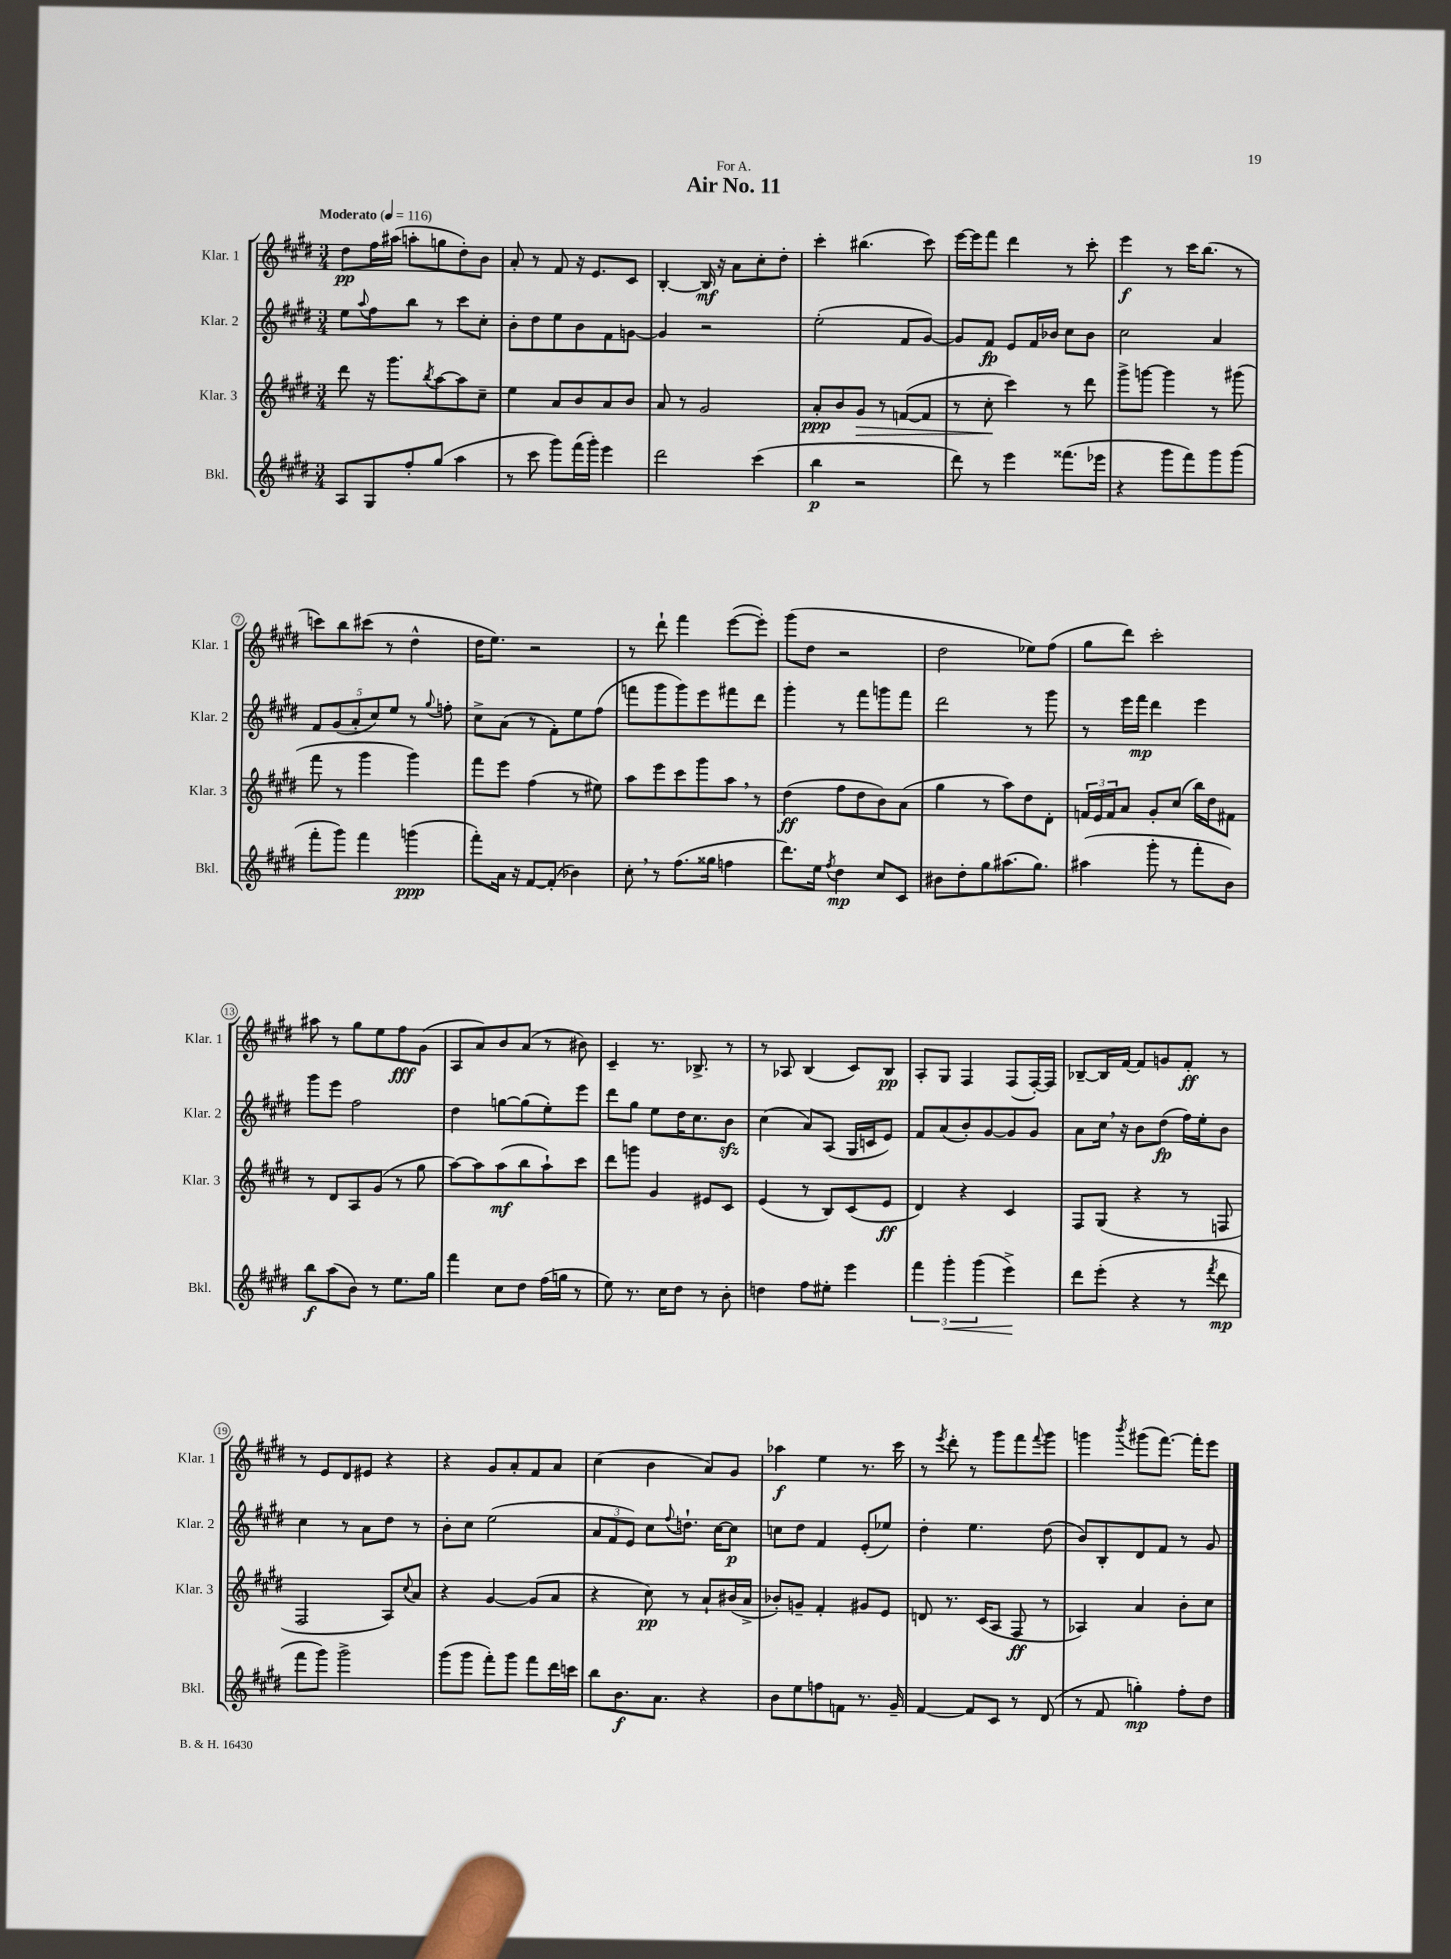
\header { title = "Air No. 11" dedication = "For A." }
<<
\new StaffGroup <<
\new Staff = "s0" \with { instrumentName = "Klar. 1" shortInstrumentName = "Klar. 1" } {
    \clef treble \key e \major \numericTimeSignature \time 3/4 \tempo "Moderato" 4 = 116
    dis''8\pp fis''16 ais''16( a''8-. g''8 dis''8-.) b'8 |
    a'8-. r8 fis'8 r16 e'8. cis'8 |
    b4~-. b16\mf r16 a'8 cis''8-. dis''8-. |
    cis'''4-. bis''4.( cis'''8) |
    e'''16~ e'''16 fis'''8 dis'''4 r8 cis'''8-. |
    e'''4\f r8 cis'''16 b''8.( r8 |
    c'''8) b''8 cis'''8( r8 dis''4-^ |
    dis''16 e''8.) r2 |
    r8 dis'''8-! fis'''4 e'''8~( e'''8-.) |
    gis'''8( dis''8 r2 |
    dis''2 ees''8) fis''8( |
    gis''8 dis'''8) cis'''2-. |
    ais''8 r8 gis''8 e''8 fis''8\fff gis'8( |
    a8 a'8) b'8 a'8( r8 bis'8) |
    cis'4-- r8. bes8.-> r8 |
    r8 aes8 b4( cis'8) b8\pp |
    a8-. gis8 fis4 fis8( fis16~-.) fis16 |
    bes8~-- bes16 fis'16~ fis'8 g'8 fis'8-.\ff r8 |
    r8 e'8 dis'8 eis'8 r4 |
    r4 gis'8 a'8-. fis'8 a'8 |
    cis''4( b'4 a'8) gis'8 |
    aes''4\f e''4 r8. cis'''16 |
    r8 \acciaccatura { e'''8 } dis'''8-. r8 gis'''8 fis'''8 \appoggiatura { fis'''8 } gis'''8 |
    g'''4 \acciaccatura { b'''8 } gis'''8( fis'''8.~) fis'''16-. e'''8 \bar "|." |
}
\new Staff = "s1" \with { instrumentName = "Klar. 2" shortInstrumentName = "Klar. 2" } {
    \clef treble \key e \major \numericTimeSignature \time 3/4
    e''8 \appoggiatura { a''8 } fis''8 b''8 r8 cis'''8 cis''8-. |
    b'8-. dis''8 e''8 b'8 fis'8 g'8~ |
    g'4 r2 |
    e''2-.( fis'8 gis'8~) |
    gis'8 fis'8\fp e'8 fis'16 bes'16 cis''8 bes'8 |
    cis''2 a'4 |
    \tuplet 5/4 { fis'8 gis'8( a'8-. cis''8) e''8 } r8 \appoggiatura { gis''8 } f''8-. |
    cis''8-> a'8( r8 fis'8-.) e''8 fis''8( |
    f'''8 gis'''8 gis'''8) e'''8 fis'''8 dis'''8 |
    gis'''4-. r8 fis'''8 g'''8 fis'''8 |
    dis'''2 r8 gis'''8 |
    r8 e'''16 fis'''16\mp dis'''4 e'''4 |
    gis'''8 e'''8 fis''2 |
    dis''4 g''8~ g''8( e''8-.) e'''8 |
    dis'''8 gis''8 e''8 dis''16 cis''8. b'8\sfz |
    cis''4( a'8) a8( gis16 c'16 e'8) |
    fis'8 a'8( b'8-.) gis'8~ gis'8 gis'8 |
    a'8 cis''16 \breathe r16 b'8 dis''8\fp( fis''16) e''16-. b'8 |
    cis''4 r8 a'8 dis''8 r8 |
    b'8-. cis''8 e''2( |
    \tuplet 3/2 { a'8 fis'8 e'8) } cis''8 \appoggiatura { fis''8 } d''8.-! cis''16~ cis''8\p |
    c''8 dis''8 fis'4 e'8-.( ees''8) |
    dis''4-. e''4. dis''8( |
    b'8) b8-. dis'8 fis'8 r8 gis'8 \bar "|." |
}
\new Staff = "s2" \with { instrumentName = "Klar. 3" shortInstrumentName = "Klar. 3" } {
    \clef treble \key e \major \numericTimeSignature \time 3/4
    dis'''8 r16 gis'''8. \acciaccatura { b''8 } a''8~ a''8 cis''8-- |
    e''4 a'8 b'8 a'8 b'8 |
    a'8 r8 gis'2 |
    a'8-.\ppp b'8 gis'8\> r8 f'8~( f'8 |
    r8 cis''8-.\! cis'''4) r8 dis'''8 |
    gis'''8-> g'''8~ g'''4 r8 gis'''8( |
    fis'''8 r8 gis'''4 gis'''4) |
    fis'''8 e'''8 fis''4( r8 eis''8) |
    a''8 e'''8 cis'''8 gis'''8 a''8 \breathe r8 |
    dis''4\ff( fis''8 dis''8 b'8) a'8( |
    gis''4 r8 a''8) dis''8 dis'8-. |
    \tuplet 3/2 { f'16 e'16 f'16 } a'8 gis'8-. cis''8( b''16) dis''16 fis'8 |
    r8 dis'8 a8 gis'8( r8 gis''8 |
    a''8~) a''8 a''8\mf( b''8 a''8-!) cis'''8 |
    dis'''8 g'''8 gis'4 eis'8 cis'8 |
    e'4( r8 b8) cis'8( e'8\ff |
    dis'4) r4 cis'4 |
    fis8 gis8( r4 r8 f8 |
    fis2 a8) \appoggiatura { cis''8 } a'8 |
    r4 gis'4~ gis'8( a'8 |
    r4 cis''8\pp) r8 a'8-! bis'16( a'16-> |
    bes'8-.) g'8-- fis'4-. gis'8 e'8 |
    d'8 r8. cis'16( a8 fis8\ff r8 |
    aes4) a'4 b'8-. cis''8 \bar "|." |
}
\new Staff = "s3" \with { instrumentName = "Bkl." shortInstrumentName = "Bkl." } {
    \clef treble \key e \major \numericTimeSignature \time 3/4
    a8 gis8 fis''8-. gis''8( a''4 |
    r8 cis'''8 gis'''8) fis'''16( gis'''16-.) e'''4 |
    dis'''2 cis'''4( |
    b''4\p r2 |
    dis'''8) r8 e'''4 fisis'''8.( ees'''16 |
    r4 gis'''8 fis'''8) gis'''8 gis'''8( |
    fis'''8-. gis'''8) fis'''4 g'''4\ppp( |
    fis'''8-.) a'16 r16 fis'8~ fis'8-.( bes'4) |
    cis''8-. \breathe r8 fis''8.( gisis''16 f''4 |
    dis'''8.) e''16 \acciaccatura { fis''8 } dis''4\mp cis''8 cis'8 |
    bis'8 dis''8-. gis''8 ais''8.( gis''8.) |
    ais''4( gis'''8-. r8 fis'''8-. b'8) |
    b''8\f a''8( b'8) r8 e''8. gis''16 |
    fis'''4 cis''8 dis''8 fis''16( g''16 r8 |
    e''8) r8. cis''16 dis''8 r8 b'8-. |
    d''4 fis''8 eis''8-. e'''4 |
    \tuplet 3/2 { fis'''4 gis'''4-.\< gis'''4( } e'''4->\!) |
    dis'''8 e'''8-.( r4 r8 \acciaccatura { fis'''8 } dis'''8\mp |
    fis'''8 gis'''8) gis'''2-> |
    gis'''8( gis'''8 fis'''8-.) gis'''8 fis'''8 dis'''16 c'''16 |
    b''8 b'8.\f a'8. r4 |
    b'8 e''8 f''8 f'8 r8. gis'16-- |
    fis'4~ fis'8 cis'8 r8 dis'8( |
    r8 fis'8 g''4-.\mp) fis''8-. dis''8 \bar "|." |
}
>>
>>
\layout { \context { \Score \override BarNumber.stencil = #(make-stencil-circler 0.1 0.3 ly:text-interface::print) } }
